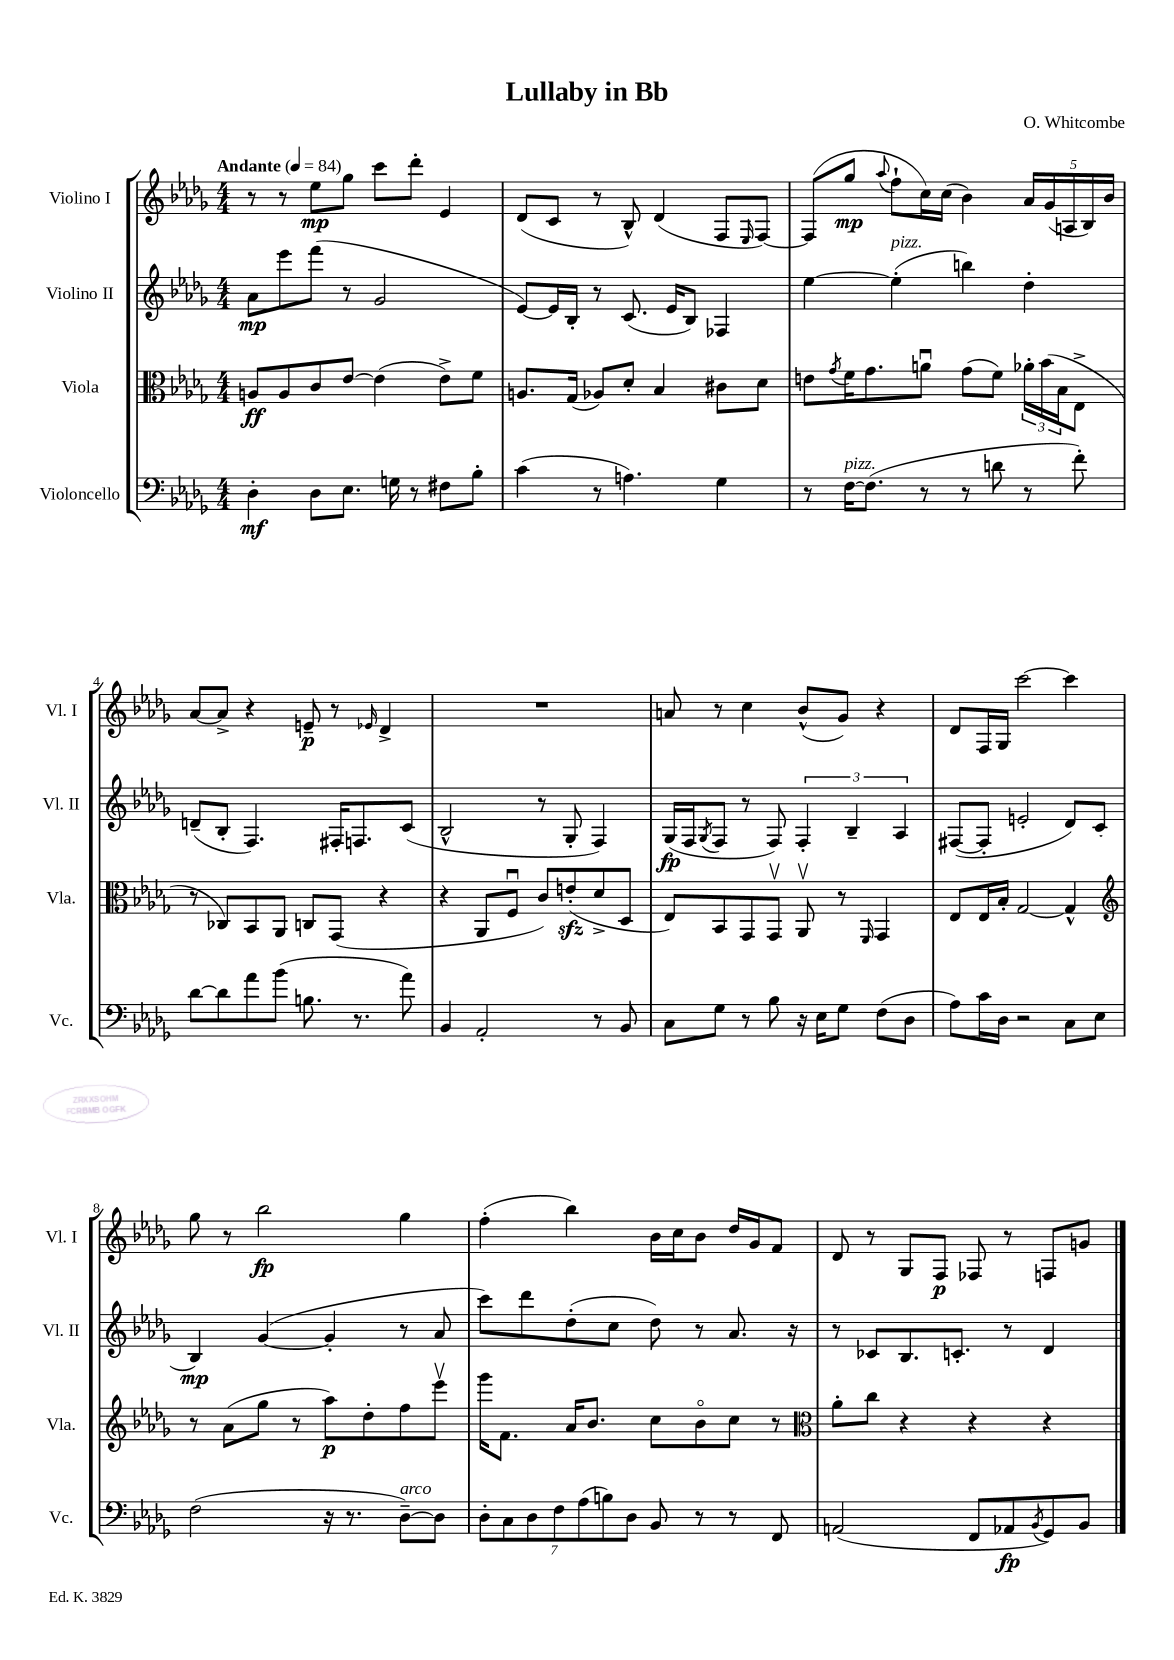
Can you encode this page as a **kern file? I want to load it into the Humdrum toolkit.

**kern	**dynam	**kern	**dynam	**kern	**dynam	**kern	**dynam
*part4	*part4	*part3	*part3	*part2	*part2	*part1	*part1
*staff4	*staff4	*staff3	*staff3	*staff2	*staff2	*staff1	*staff1
*I"Violoncello	*	*I"Viola	*	*I"Violino II	*	*I"Violino I	*
*I'Vc.	*	*I'Vla.	*	*I'Vl. II	*	*I'Vl. I	*
*clefF4	*	*clefC3	*	*clefG2	*	*clefG2	*
*k[b-e-a-d-g-]	*	*k[b-e-a-d-g-]	*	*k[b-e-a-d-g-]	*	*k[b-e-a-d-g-]	*
*M4/4	*	*M4/4	*	*M4/4	*	*M4/4	*
*MM84	*	*MM84	*	*MM84	*	*MM84	*
=1	=1	=1	=1	=1	=1	=1	=1
!	!	!	!	!	!	!LO:TX:a:B:t=Andante	!
4D-'\	mf	8An/L	ff	8a-\L	mp	8r	.
.	.	8A/	.	8eee-\	.	8r	.
8D-\L	.	8c/	.	(8fff\J	.	8ee-\L	mp
8.E-\J	.	[8e-/J	.	8r	.	8gg-\J	.
.	.	(4e-\]	.	2g-/	.	8ccc\L	.
16Gn\	.	.	.	.	.	.	.
8r	.	.	.	.	.	8ddd-'\J	.
8F#X\L	.	8e-^\L)	.	.	.	4e-/	.
8B-'\J	.	8f\J	.	.	.	.	.
=2	=2	=2	=2	=2	=2	=2	=2
(4c\	.	8.An/L	.	[8e-/L)	.	(8d-/L	.
.	.	.	.	16e-/L]	.	8c/J	.
.	.	(16G-/Jk	.	16B-'/JJ	.	.	.
8r	.	8A-X/L)	.	8r	.	8r	.
4.An\)	.	8d-'/J	.	(8.c/	.	8B-^^/)	.
.	.	4B-/	.	.	.	(4d-/	.
.	.	.	.	16e-/KL	.	.	.
.	.	.	.	8B-/J)	.	.	.
4G-\	.	8c#X\L	.	4F-X/	.	8F/L	.
.	.	.	.	.	.	16qqE-/	.
.	.	8d-\J	.	.	.	[8F/J)	.
=3	=3	=3	=3	=3	=3	=3	=3
8r	.	8en\L	.	[4ee-\	.	(8F/L]	.
.	.	8qg-/	.	.	.	.	.
!LO:TX:a:i:t=pizz.	!	!	!	!	!	!	!
[16F\KL	.	16f\K	.	.	.	8gg-/J	mp
(8.F\J]	.	8.g-\	.	.	.	.	.
.	.	.	.	.	.	8qqaa-/	.
!	!	!	!	!LO:TX:a:i:t=pizz.	!	!	!
.	.	.	.	(4ee-'\]	.	8ff`\L	.
8r	.	8anu\J	.	.	.	16cc\L)	.
.	.	.	.	.	.	(16cc\JJ	.
8r	.	(8g-\L	.	4bbn\)	.	4b-\)	.
8dn\	.	8f\J)	.	.	.	.	.
8r	.	24a-X'\LL	.	4dd-'\	.	20a-/LL	.
.	.	(24b-\	.	.	.	.	.
.	.	.	.	.	.	(20g-/	.
.	.	24B-\J	.	.	.	.	.
.	.	.	.	.	.	20An/	.
8f'\)	.	8E-^\J	.	.	.	.	.
.	.	.	.	.	.	20B-/)	.
.	.	.	.	.	.	20b-/JJ	.
!!LO:LB:g=z
=4	=4	=4	=4	=4	=4	=4	=4
[8d-\L	.	8r	.	(8dn~/L	.	[8a-/L	.
8d-\]	.	8C-X/L)	.	8B-'/J	.	8a-^/J]	.
8a-\	.	8BB-/	.	4.F/)	.	4r	.
(8b-\J	.	8AA-/J	.	.	.	.	.
8.Bn\	.	8Cn/L	.	.	.	8en~/	p
.	.	(8GG-/J	.	16F#X'/KL	.	8r	.
8.r	.	.	.	8.Fn/	.	.	.
.	.	.	.	.	.	16qqe-X/	.
.	.	4r	.	.	.	4d-^/	.
8a-\)	.	.	.	(8c/J	.	.	.
=5	=5	=5	=5	=5	=5	=5	=5
4BB-/	.	4r	.	2B-^^/	.	1r	.
2AA-'/	.	8AA-/L	.	.	.	.	.
.	.	8Fu/J	.	.	.	.	.
.	.	8c/L)	.	8r	.	.	.
.	.	(8enzz'/	.	8G-'/	.	.	.
8r	.	8d-^/	.	4F/)	.	.	.
8BB-/	.	8D-/J	.	.	.	.	.
=6	=6	=6	=6	=6	=6	=6	=6
8C\L	.	8E-/L)	.	(16G-/LL	fp	8an/	.
.	.	.	.	16F/J	.	.	.
.	.	.	.	8qG-/	.	.	.
8G-\J	.	8BB-/	.	8F/J	.	8r	.
8r	.	8GG-/	.	8r	.	4cc\	.
8B-\	.	8GG-v/J	.	8F/)	.	.	.
16r	.	8AA-v/	.	6F'/	.	(8b-^^/L	.
16E-\KL	.	.	.	.	.	.	.
8G-\J	.	8r	.	.	.	8g-/J)	.
.	.	.	.	6B-~/	.	.	.
.	.	16qqFF/	.	.	.	.	.
(8F\L	.	4GG-/	.	.	.	4r	.
.	.	.	.	6A-/	.	.	.
8D-\J	.	.	.	.	.	.	.
=7	=7	=7	=7	=7	=7	=7	=7
8A-\L)	.	8E-/L	.	([8F#X/L	.	8d-/L	.
16c\L	.	16E-/L	.	8F#'/J]	.	16F/L	.
16D-\JJ	.	16B-'/JJ	.	.	.	16G-/JJ	.
2r	.	[2G-/	.	2en'/	.	[2ccc\	.
8C\L	.	4G-^^/]	.	8d-/L)	.	4ccc\]	.
8E-\J	.	.	.	(8c/J	.	.	.
!!LO:LB:g=z
=8	=8	=8	=8	=8	=8	=8	=8
*	*	*clefG2	*	*	*	*	*
(2F\	.	8r	.	4B-/)	mp	8gg-\	.
.	.	(8a-\L	.	.	.	8r	.
.	.	8gg-\J	.	([4g-/	.	2bb-\	fp
.	.	8r	.	.	.	.	.
16r	.	8aa-\L)	p	4g-'/]	.	.	.
8.r	.	.	.	.	.	.	.
.	.	8dd-'\	.	.	.	.	.
!LO:TX:a:i:t=arco	!	!	!	!	!	!	!
[8D-~\L)	.	8ff\	.	8r	.	4gg-\	.
8D-\J]	.	8eee-v\J	.	8a-/	.	.	.
=9	=9	=9	=9	=9	=9	=9	=9
14D-'\L	.	16ggg-\KL	.	8ccc\L)	.	(4ff'\	.
.	.	8.f\J	.	.	.	.	.
14C\	.	.	.	.	.	.	.
.	.	.	.	8ddd-\	.	.	.
14D-\	.	.	.	.	.	.	.
14F\	.	.	.	.	.	.	.
.	.	16a-/KL	.	(8dd-'\	.	4bb-\)	.
(14A-\	.	.	.	.	.	.	.
.	.	8.b-/J	.	.	.	.	.
14Bn\)	.	.	.	.	.	.	.
.	.	.	.	8cc\J	.	.	.
14D-\J	.	.	.	.	.	.	.
8BB-/	.	8cc\L	.	8dd-\)	.	16b-\LL	.
.	.	.	.	.	.	16cc\J	.
8r	.	8b-\	.	8r	.	8b-\J	.
8r	.	8cc\J	.	8.a-/	.	16dd-/LL	.
.	.	.	.	.	.	16g-/J	.
8FF/	.	8r	.	.	.	8f/J	.
.	.	.	.	16r	.	.	.
=10	=10	=10	=10	=10	=10	=10	=10
*	*	*clefC3	*	*	*	*	*
(2AAn/	.	8a-'\L	.	8r	.	8d-/	.
.	.	8cc\J	.	8c-X/L	.	8r	.
.	.	4r	.	8.B-/	.	8G-/L	.
.	.	.	.	.	.	8F/J	p
.	.	.	.	8.cn'/J	.	.	.
8FF/L	.	4r	.	.	.	8F-X/	.
8AA-X/	fp	.	.	8r	.	8r	.
8qBB-/	.	.	.	.	.	.	.
8GG-/)	.	4r	.	4d-/	.	8Fn/L	.
8BB-/J	.	.	.	.	.	8gn/J	.
==	==	==	==	==	==	==	==
*-	*-	*-	*-	*-	*-	*-	*-
